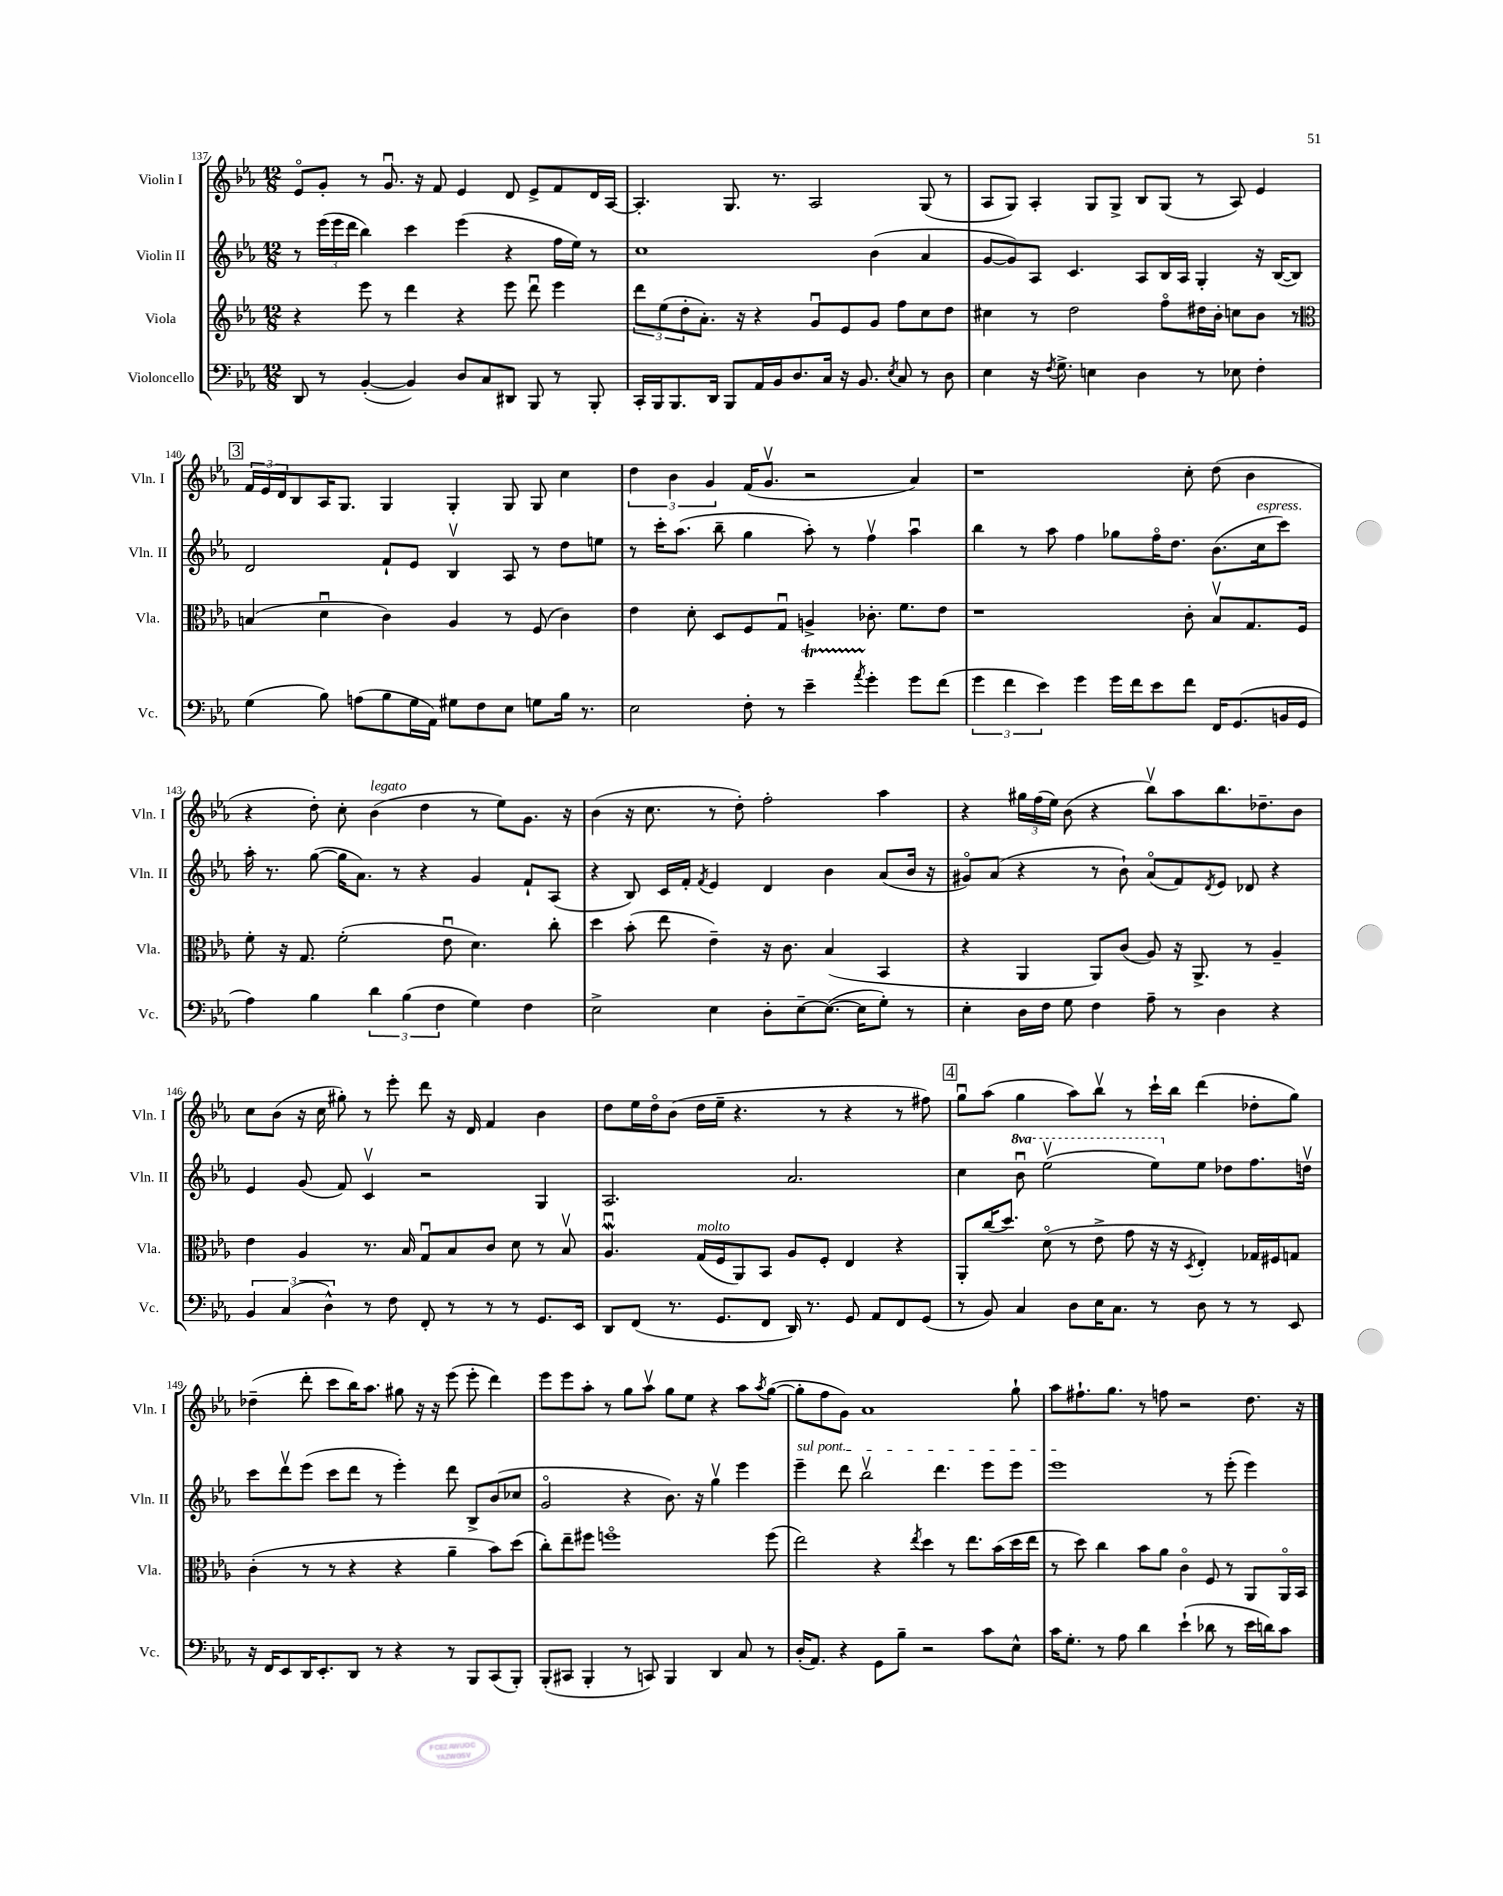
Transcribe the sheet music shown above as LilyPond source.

<<
\new StaffGroup <<
\new Staff = "s0" \with { instrumentName = "Violin I" shortInstrumentName = "Vln. I" } {
    \clef treble \key ees \major \numericTimeSignature \time 12/8
    ees'8\flageolet g'8-. r8 g'8.\downbow r16 f'8 ees'4 d'8 ees'8-> f'8 d'16 aes16~ |
    aes4.-. g8. r8. aes2 g8( r8 |
    aes8 g8) aes4-. g8 g8-> bes8 g8( r8 aes8) ees'4 |
    \mark \markup { \box "3" } \tuplet 3/2 { f'16 ees'16 d'16 } bes8 aes16 g8. g4 g4-. g8 g8 c''4 |
    \tuplet 3/2 { d''4 bes'4 g'4 } f'16( g'8.\upbow r2 aes'4) |
    r1 c''8-. d''8( bes'4 |
    r4 d''8-.) c''8-. bes'4^\markup { \italic "legato" }( d''4 r8 ees''8) g'8. r16 |
    bes'4( r16 c''8. r8 d''8-.) f''2-. aes''4 |
    r4 \tuplet 3/2 { gis''16 f''16( ees''16) } bes'8( r4 bes''8\upbow) aes''8 bes''8. des''8.-- bes'8 |
    c''8 bes'8( r16 c''16 gis''8-.) r8 ees'''8-. d'''8 r16 d'16 f'4 bes'4 |
    d''8 ees''16 d''16\flageolet bes'8( d''16 ees''16-- r4. r8 r4 r8 fis''8) |
    \mark \markup { \box "4" } g''8\downbow aes''8( g''4 aes''8) bes''8\upbow r8 c'''16-! bes''16 d'''4( des''8-. g''8) |
    des''4--( d'''8-. c'''8 bes''16) aes''8. gis''8 r16 r16 ees'''8( ees'''8-. d'''4) |
    ees'''8 ees'''8 aes''8-. r8 g''8 aes''8\upbow g''8 ees''8 r4 aes''8 \acciaccatura { aes''8 } g''8~( |
    g''8-. f''8 g'8) aes'1 g''8-! |
    aes''8 fis''8.-! g''8. r8 f''8 r2 d''8. r16 \bar "|." |
}
\new Staff = "s1" \with { instrumentName = "Violin II" shortInstrumentName = "Vln. II" } {
    \clef treble \key ees \major \numericTimeSignature \time 12/8 \set Staff.ottavationMarkups = #ottavation-simple-ordinals
    r8 \tuplet 3/2 { ees'''16( ees'''16 d'''16 } bes''4) c'''4 ees'''4( r4 f''16 ees''16) r8 |
    c''1 bes'4( aes'4 |
    g'8~ g'8) aes8 c'4. aes8 bes16 aes16 g4-. r16 bes16~( bes8) |
    \mark \markup { \box "3" } d'2 f'8-! ees'8 bes4\upbow aes8 r8 d''8 e''8 |
    r8 c'''16-. aes''8.( bes''8-- g''4 aes''8-.) r8 f''4\upbow aes''4\downbow |
    bes''4 r8 aes''8 f''4 ges''8 f''16\flageolet d''8. bes'8.( c''16^\markup { \italic "espress." } c'''8) |
    aes''16-. r8. g''8~( g''16 aes'8.) r8 r4 g'4 f'8-! aes8( |
    r4 bes8) c'16 f'16-. \acciaccatura { f'8 } ees'4 d'4 bes'4 aes'8( bes'16 r16 |
    gis'8\flageolet) aes'8( r4 r8 bes'8-!) aes'8\flageolet( f'8) \acciaccatura { d'8 } ees'8 des'8 r4 |
    ees'4 g'8( f'8) c'4\upbow r2 g4 |
    aes2. aes'2. |
    \mark \markup { \box "4" } c''4 \ottava #1 bes''8\downbow ees'''2\upbow( ees'''8) \ottava #0 ees''8 des''8 f''8. d''16\upbow |
    c'''8 d'''8\upbow ees'''8( c'''8 d'''8 r8 ees'''4-.) d'''8 bes8-> bes'8( ces''8 |
    g'2\flageolet r4 bes'8.) r16 g''4\upbow ees'''4 |
    \once \override TextSpanner.bound-details.left.text = \markup { \italic "sul pont." } ees'''4--\startTextSpan d'''8 bes''2\upbow d'''4. ees'''8 ees'''8 |
    ees'''1\stopTextSpan r8 ees'''8-.( ees'''4) \bar "|." |
}
\new Staff = "s2" \with { instrumentName = "Viola" shortInstrumentName = "Vla." } {
    \clef treble \key ees \major \numericTimeSignature \time 12/8
    r4 ees'''8 r8 d'''4 r4 ees'''8 d'''8\downbow ees'''4 |
    \tuplet 3/2 { d'''8 ees''8( d''8-. } aes'8.-.) r16 r4 g'8\downbow ees'8 g'8 f''8 c''8 d''8 |
    cis''4 r8 d''2 f''8\flageolet dis''16 bes'16-. c''8 bes'8 r8 |
    \mark \markup { \box "3" } \clef alto b4( d'4\downbow c'4) aes4 r8 f8( c'4) |
    ees'4 d'8-. d8 f8 g8\downbow a4-> ces'8.-. f'8. ees'8 |
    r1 c'8-. bes8\upbow g8. f16 |
    f'8-. r16 g8. f'2-.( ees'8\downbow d'4.) c''8-. |
    d''4 bes'8-.( ees''8 ees'4--) r16 c'8. bes4( bes,4 |
    r4 aes,4 aes,8) c'8( aes8) r16 aes,8.-> r8 aes4-- |
    ees'4 aes4 r8. bes16 g8\downbow bes8 c'8 d'8 r8 bes8\upbow |
    aes4.\downbow\mordent g16^\markup { \italic "molto" }( f16 aes,8) bes,8 aes8 f8-. ees4 r4 |
    \mark \markup { \box "4" } aes,8-. c''16( d''8.) d'8\flageolet( r8 ees'8-> g'8 r16 r16 \acciaccatura { d8 } ees4-.) ges16 fis16 g8 |
    c'4-.( r8 r8 r4 r4 aes'4-- bes'8) d''8( |
    c''8-.) ees''8-- fis''8 f''1\flageolet f''8( |
    ees''2) r4 \acciaccatura { ees''8 } d''4 r8 ees''8. bes'16( d''16 ees''16 |
    r8 d''8) c''4 bes'8 aes'8 c'4\flageolet f8 r8 aes,8 aes,16\flageolet bes,16 \bar "|." |
}
\new Staff = "s3" \with { instrumentName = "Violoncello" shortInstrumentName = "Vc." } {
    \clef bass \key ees \major \numericTimeSignature \time 12/8
    d,8 r8 bes,4~-.( bes,4) d8 c8 dis,8 bes,,8 r8 bes,,8-. |
    c,16-. bes,,16 bes,,8. d,16 bes,,8 aes,16 bes,16 d8. c16 r16 bes,8. \acciaccatura { ees8 } c8 r8 d8 |
    ees4 r16 \acciaccatura { f8 } g8.-> e4 d4 r8 ees8 f4-. |
    \mark \markup { \box "3" } g4( bes8) a8( bes8 g16 aes,16) gis8 f8 ees8 g8 bes16 r8. |
    ees2 f8-. r8 ees'4--\startTrillSpan \acciaccatura { aes'8 } g'4-.\stopTrillSpan g'8 f'8( |
    \tuplet 3/2 { g'4 f'4 ees'4) } g'4 g'16 f'16 ees'8 f'8 f,16 g,8.( b,16 g,16 |
    aes4) bes4 \tuplet 3/2 { d'4 bes4( f4 } g4) f4 |
    ees2-> ees4 d8-. ees8~-- ees8.~( ees16 g8-.) r8 |
    ees4-. d16 f16 g8 f4 aes8-- r8 d4 r4 |
    \tuplet 3/2 { bes,4 c4( d4-^) } r8 f8 f,8-. r8 r8 r8 g,8. ees,16 |
    d,8 f,8( r8. g,8. f,8 d,16) r8. g,8 aes,8 f,8 g,8( |
    \mark \markup { \box "4" } r8 bes,8) c4 d8 ees16 c8. r8 d8 r8 r8 ees,8 |
    r16 f,16 ees,8 d,16 ees,8.-. d,8 r8 r4 r8 bes,,8 c,8( bes,,8-.) |
    bes,,8-.( cis,8 bes,,4-. r8 c,8) bes,,4 d,4 c8 r8 |
    d16-.( aes,8.) r4 g,8 bes8-- r2 c'8 ees8-^ |
    c'16 g8.-. r8 aes8 d'4 ees'4-!( des'8 r8 ees'16 d'16) c'8 \bar "|." |
}
>>
>>
\layout { \context { \Score currentBarNumber = #137 } }
